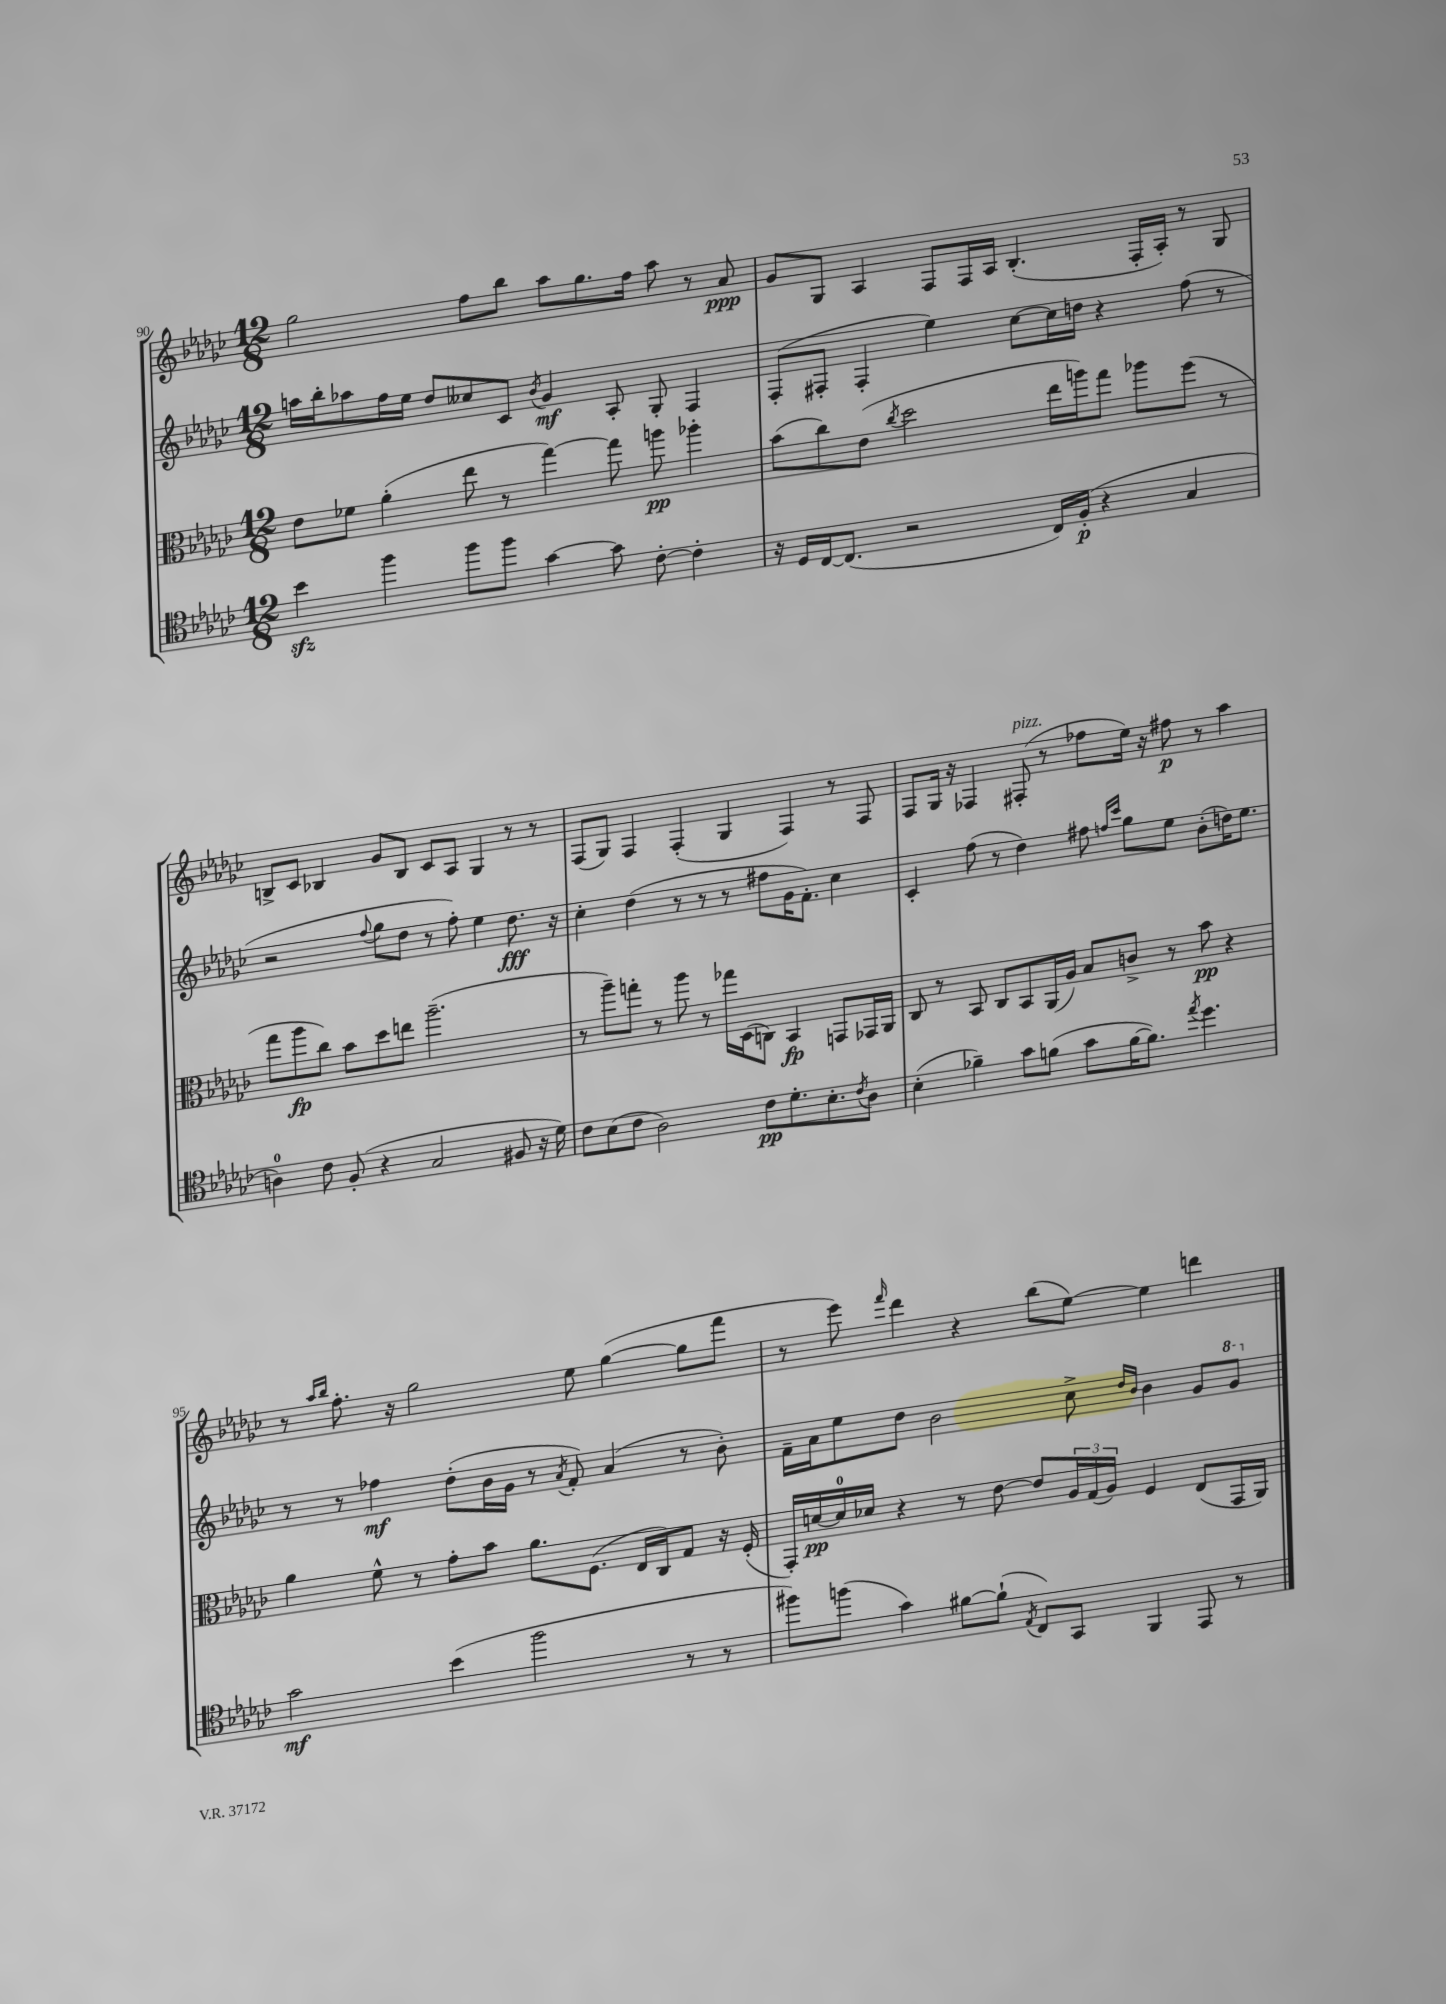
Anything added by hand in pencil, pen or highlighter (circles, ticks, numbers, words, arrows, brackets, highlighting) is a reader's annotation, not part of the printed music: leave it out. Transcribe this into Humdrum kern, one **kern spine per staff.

**kern	**kern	**kern	**kern
*staff4	*staff3	*staff2	*staff1
*clefC4	*clefC3	*clefG2	*clefG2
*k[b-e-a-d-g-c-]	*k[b-e-a-d-g-c-]	*k[b-e-a-d-g-c-]	*k[b-e-a-d-g-c-]
*M12/8	*M12/8	*M12/8	*M12/8
4b-\	8e-\L	16aa\LL	2gg-\
.	.	16bb-'\J	.
.	8f-\J	8aa-\	.
4ff\	(4a-'\	16ff\L	.
.	.	16ee-\JJ	.
.	.	8dd-/L	.
8ff\L	8ee-\	8cc--/	8ff\L
8ff\J	8r	8c-/J	8bb-\J
.	.	8qb-/	.
[4g-\	[4gg-\)	4g-/	8aa-\L
.	.	.	8.gg-\
8g-\]	8gg-\]	8A-'/	.
.	.	.	16ff\Jk
[8c-'\	8aa\	8G-'/	8aa-\
4c-'\]	4aa-'\	4F/	8r
.	.	.	8a-/
=	=	=	=
16r	(8b-\L	(8F'/L	8g-/L
16D-/LL	.	.	.
[16C-/J	8cc-\)	8F#'/J	8G-/J
(8.C-/]J	.	.	.
.	(8e-\J	4F#'/	4A-/
.	8qcc-/	.	.
2r	2dd-\	.	.
.	.	4ee-\)	8F/L
.	.	.	16F/L
.	.	.	16A-/JJ
.	.	[8cc-\L	(4.B-'/
16C-/LL)	16ee-\LL	16cc-\]L	.
(16F'/JJ	16aa\J)	16dd\JJ	.
4r	8gg-\J	4r	.
.	8aa-\L	.	16F'/LL
.	.	.	16A-'/JJ)
4G-/	(8ff\J	(8ff\	8r
.	8r	8r	8G-/
=	=	=	=
4A\)	8gg-\L	2r	8B^/L
.	8aa-\	.	8c-/J
8c-\	8cc-\J)	.	4B-/
(8F'/	8b-\L	.	.
.	.	8qqff/	.
4r	8dd-\	8gg-\L	8g-/L
.	8ee\J	8dd-\J	8B-/J
2G-/	(2.aa-~\	8r	8c-/L
.	.	8ff'\)	8A-/J
.	.	4ee-\	4G-/
8F#/	.	8.dd-\	8r
16r	.	.	8r
16d-\)	.	16r	.
=	=	=	=
8c-\L	8r	4cc-'\	(8F/L
(8B-\	8aa-~\L)	.	8G-/J)
8c-\J	8gg'\J	(4dd-\	4F/
2A-\)	8r	.	.
.	8aa-\	8r	(4F'/
.	8r	8r	.
.	16gg-\LL	8r	4G-/
.	(16D-\J	.	.
8c-\L	8C\J)	8ff#\L	.
8.d-'\	4BB-/	16g-\K	4F/)
.	.	8.f'\J)	.
8.B-'\	.	.	.
.	8GG/L	4cc-\	8r
8qc-/	.	.	.
8A-\J	16GG-/L	.	8F/
.	16AA-/JJ	.	.
=	=	=	=
(4B-'\	8C-/	4c-'/	8F/L
.	8r	.	16G-/Jk
.	.	.	16r
4f-~\)	8BB-/	(8ff\	4F-/
.	8C-/L	8r	.
8g-\L	8BB-/	4dd-\)	(8F#'/
(8f\J	(16AA-/L	.	8r
.	16A-/JJ)	.	.
8g-\L	8B-/L	8ff#\	8ff-\L
.	.	16qqff/LL	.
.	.	16qqccc-/JJ	.
[16f\K	8c^/J	8gg-\L	16ee-\Jk)
8.f\]J)	.	.	16r
.	8r	8ee-\J	8ff#\
8qee-/	.	.	.
4.dd-\	8b-\	(8b-'\L	8r
.	4r	16dd\K)	4aa-\
.	.	8.ee-\J	.
=	=	=	=
2g-\	4a-\	8r	8r
.	.	.	16qqaa-/LL
.	.	.	16qqbb-/JJ
.	.	8r	8.ff'\
.	8f^^\	4ff-\	.
.	.	.	16r
.	8r	.	2gg-\
(4b-\	8g-'\L	(8dd-'\L	.
.	8b-\J	16b-\L	.
.	.	16g-\JJ	.
2ff\	8.a-\L	8r	.
.	.	8qa-/	.
.	.	8f'/)	8ee-\
.	(8.F\J	.	.
.	.	(4a-/	([4gg-\
.	16E-/LL	.	.
.	16C-/J)	.	.
8r	8G-/J	8r	8gg-\]L
8r	16r	8b-'\)	8fff\J
.	(16F'/	.	.
=	=	=	=
8ff#\L)	16GG-'/LL)	16f~\LL	8r
.	[16d/	16a-\J	.
(8ff\J	16d/]	8ee-\	8eee-\)
.	16d-/JJ	.	.
.	.	.	16qqfff/
4g-\)	4r	8dd-\J	4ddd-\
.	.	2b-\	.
[8f#\L	8r	.	4r
(8f#`\]J	[8e-\	.	.
8qE-/	.	.	.
8C-/L)	8e-/]L	.	(8bb-\L
8GG-/J	24A-/L	8cc-^\	[8ee-\J)
.	(24G-/	.	.
.	24A-/JJ)	.	.
.	.	16qqdd-/LL	.
.	.	16qqb-/JJ	.
4FF/	4F/	4b-\	4ee-\]
8EE-/	(8E-/L	8g-/L	4ddd\
8r	16GG-/L	8gg-/J	.
.	16AA-/JJ)	.	.
==	==	==	==
*-	*-	*-	*-
